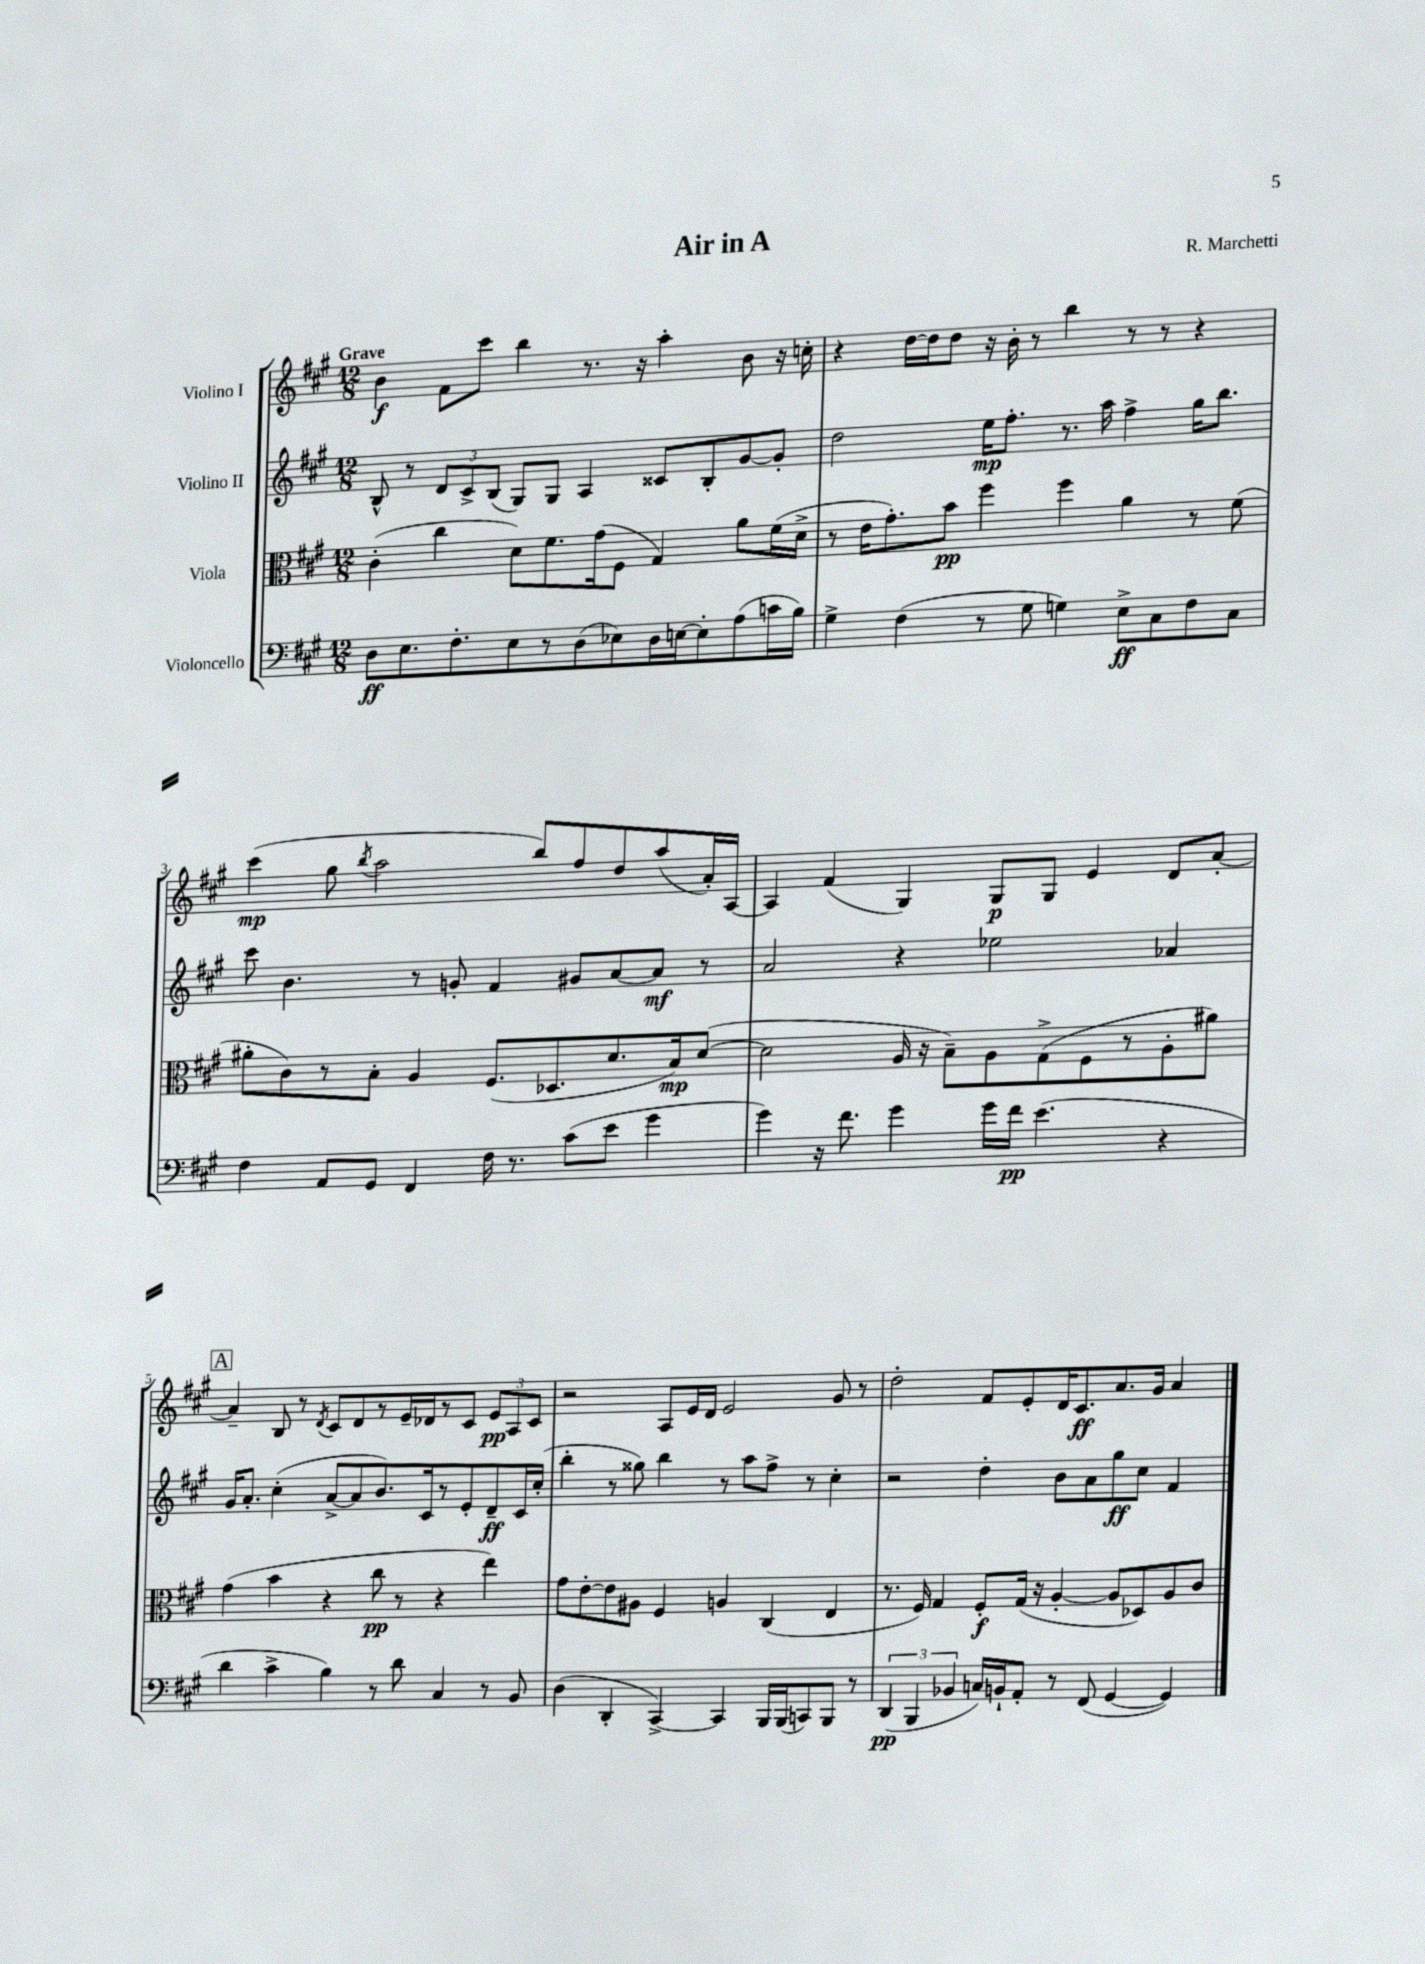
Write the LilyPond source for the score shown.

\header { title = "Air in A" composer = "R. Marchetti" }
<<
\new StaffGroup <<
\new Staff = "s0" \with { instrumentName = "Violino I" } {
    \clef treble \key a \major \numericTimeSignature \time 12/8 \tempo "Grave"
    \autoBeamOff b'4\f fis'8[ cis'''8] b''4 r8. r16 a''4-. b'8 r16 c''16-. |
    r4 d''16[~ d''16 d''8] r16 b'16-. r8 b''4 r8 r8 r4 |
    cis'''4\mp( gis''8 \acciaccatura { b''8 } a''2 b''8[) fis''8 d''8 a''8( a'16-.) a16]~ |
    a4 fis'4( gis4) gis8[\p gis8] e'4 d'8[ a'8]~-. |
    \mark \markup { \box "A" } a'4-- b8 r8 \acciaccatura { d'8 } cis'8[ d'8 r8 e'16-- des'16 r8 cis'8] \tuplet 3/2 { e'8[\pp a8 cis'8] } |
    r2 a8[ e'16 d'16] e'2 gis'8 r8 |
    d''2-. fis'8[ e'8-. d'16 cis'8.\ff a'8. gis'16] a'4 \bar "|." |
}
\new Staff = "s1" \with { instrumentName = "Violino II" } {
    \clef treble \key a \major \numericTimeSignature \time 12/8
    \autoBeamOff b8-^ r8 \tuplet 3/2 { d'8[ cis'8-> b8]( } gis8[) gis8] a4 cisis'8[ b8-. gis'8~ gis'8]-. |
    d''2 e''16[\mp fis''8.]-. r8. a''16 fis''4-> gis''16[ b''8.] |
    cis'''8 b'4. r8 g'8-. fis'4 gis'8[ a'8~ a'8]\mf r8 |
    a'2 r4 ees''2 aes'4 |
    \mark \markup { \box "A" } gis'16[ a'8.]-. cis''4-.( a'8[~-> a'8 b'8.) cis'16 r8 e'8-. d'8--\ff cis'16 cis''16]-.( |
    b''4-. r8 gisis''8) b''4 r8 a''8[ fis''8]-> r8 cis''4-. |
    r2 d''4-. b'8[ a'8 gis''8\ff cis''8] fis'4 \bar "|." |
}
\new Staff = "s2" \with { instrumentName = "Viola" } {
    \clef alto \key a \major \numericTimeSignature \time 12/8
    \autoBeamOff cis'4-.( cis''4 d'8[) fis'8. gis'16( fis8] gis4) a'8[ fis'16( d'16]-> |
    r8 e'16[ gis'8.-.) b'8]\pp fis''4 fis''4 a'4 r8 fis'8( |
    ais'8[-. cis'8) r8 b8]-. a4 fis8.[( des8. d'8. b16\mp) d'8]~( |
    d'2 a16 r16 b8[--) a8 gis8->( fis8 r8 a8-. ais'8]) |
    \mark \markup { \box "A" } gis'4( b'4 r4 cis''8\pp r8 r4 e''4) |
    gis'8[ e'8~-. e'8 ais8] fis4 a4 cis4( e4 |
    r8. fis16) gis4 fis8[-.\f gis16]( r16 a4~-. a8[ des8) a8 cis'8] \bar "|." |
}
\new Staff = "s3" \with { instrumentName = "Violoncello" } {
    \clef bass \key a \major \numericTimeSignature \time 12/8
    \autoBeamOff d8[\ff e8. fis8.-. e8 r8 d8( ees8) d16 e16~ e8-. a8( c'16 b16]) |
    gis4-> fis4( r8 gis8 g4) e8[->\ff cis8 fis8 cis8] |
    fis4 a,8[ gis,8] fis,4 fis16 r8. cis'8[( e'8] gis'4 |
    gis'4) r16 fis'8. gis'4 gis'16[ fis'16]\pp e'4.( r4 |
    \mark \markup { \box "A" } d'4 cis'4-> b4) r8 d'8 cis4 r8 b,8 |
    d4( d,4-. cis,4~->) cis,4 b,,16[ b,,16( c,8) b,,8] r8 |
    \tuplet 3/2 { d,4\pp( b,,4 bes,4 } c16[) b,16-! a,8]-. r8 fis,8( gis,4~ gis,4) \bar "|." |
}
>>
>>
